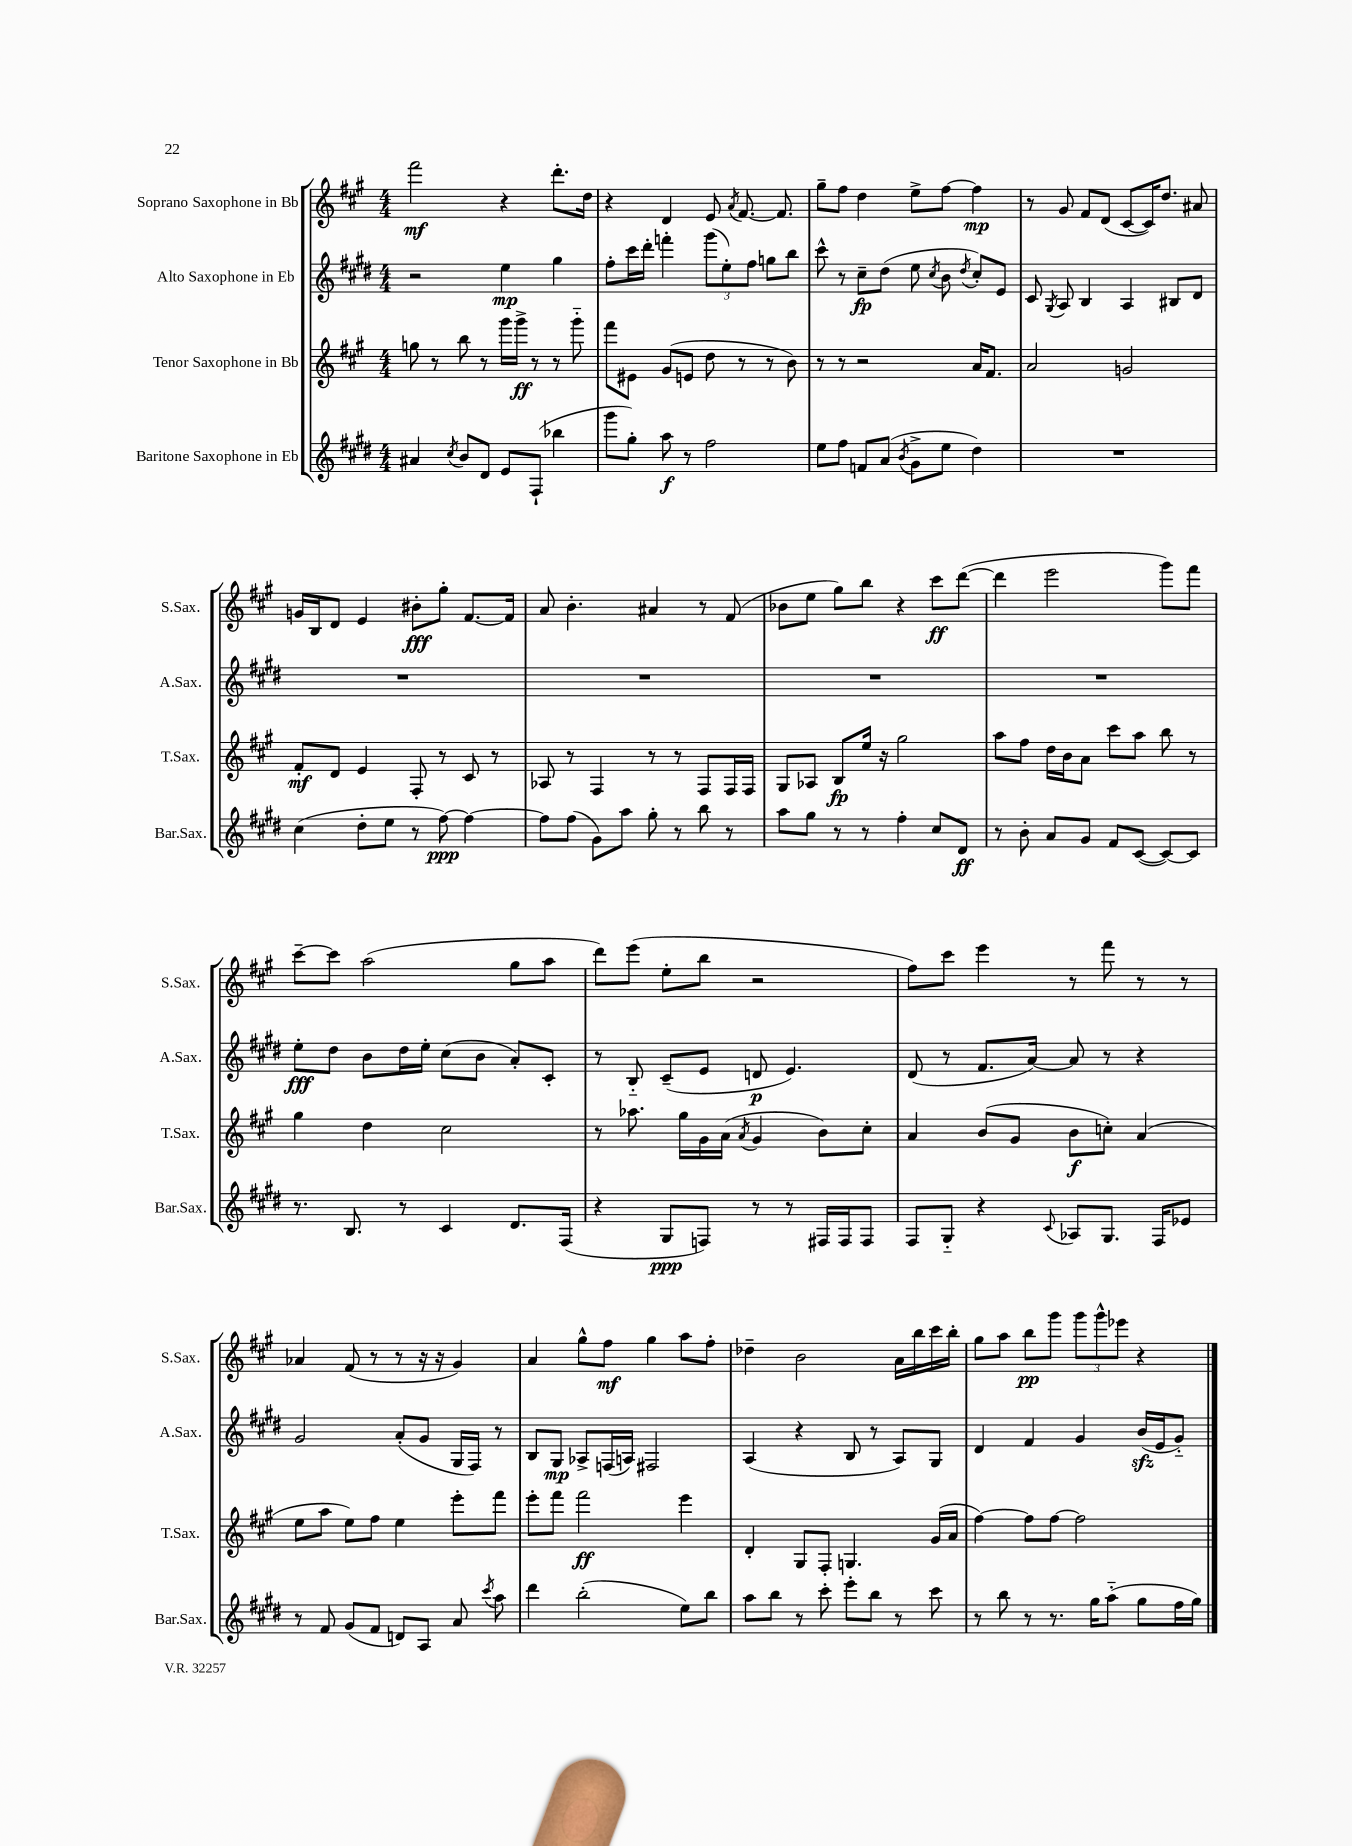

**kern	**kern	**kern	**kern
*staff4	*staff3	*staff2	*staff1
*clefG2	*clefG2	*clefG2	*clefG2
*k[f#c#g#d#]	*k[f#c#g#]	*k[f#c#g#d#]	*k[f#c#g#]
*M4/4	*M4/4	*M4/4	*M4/4
4a#	8gg	2r	2fff#
.	8r	.	.
8qcc#	.	.	.
8b	8bb	.	.
8d#	8r	.	.
8e	16ggg#	4ee	4r
.	16ggg#^	.	.
(8F#`	8r	.	.
4bb-	8r	4gg#	8.ddd'
.	8ggg#'~	.	.
.	.	.	16dd
=	=	=	=
8ggg#	8fff#	8ff#'	4r
8gg#')	8e#	16ccc#	.
.	.	16ddd#'	.
8aa	(8g#	4fff'	4d
8r	8e	.	.
2ff#	8dd	(12ggg#	8e
.	.	12ee')	.
.	.	.	8qa
.	8r	.	[8.f#
.	.	12ff#	.
.	8r	8gg	.
.	.	.	8.f#]
.	8b)	8bb	.
=	=	=	=
8ee	8r	8ccc#^^	8gg#~
8ff#	8r	8r	8ff#
8f	2r	8cc#~	4dd
(8a	.	(8dd#	.
8qb	.	.	.
8g#^	.	8ee	8ee^
.	.	8qcc#	.
8ee	.	8b	[8ff#
.	.	8qdd#	.
4dd#)	16a	8cc#')	4ff#]
.	8.f#	.	.
.	.	8e	.
=	=	=	=
1r	2a	8c#	8r
.	.	8qG#	.
.	.	8A	8g#
.	.	4B	8f#
.	.	.	(8d
.	2g	4A	[8c#
.	.	.	16c#])
.	.	.	8.dd
.	.	8B#	.
.	.	8d#	8a#
=	=	=	=
(4cc#	8f#'	1r	16g
.	.	.	16B
.	8d	.	8d
8dd#'	4e	.	4e
8ee	.	.	.
8r	8F#'	.	8b#'
[8ff#)	8r	.	8gg#'
4ff#_	8c#	.	[8.f#
.	8r	.	.
.	.	.	16f#]
=	=	=	=
8ff#]	8A-	1r	8a
(8ff#	8r	.	4.b'
8g#)	4F#	.	.
8aa	.	.	.
8gg#'	8r	.	4a#
8r	8r	.	.
8bb	8F#	.	8r
8r	16F#	.	(8f#
.	16F#	.	.
=	=	=	=
8aa	8G#	1r	8b-
8gg#	8A-	.	8ee
8r	8B	.	8gg#)
8r	16ee	.	8bb
.	16r	.	.
4ff#'	2gg#	.	4r
8cc#	.	.	8ccc#
8d#	.	.	([8ddd
=	=	=	=
8r	8aa	1r	4ddd]
8b'	8ff#	.	.
8a	16dd	.	2eee
.	16b	.	.
8g#	8a	.	.
8f#	8ccc#	.	.
([8c#	8aa	.	.
8c#_)	8bb	.	8ggg#)
8c#]	8r	.	8fff#
=	=	=	=
8.r	4gg#	8ee'	[8ccc#~
.	.	8dd#	8ccc#]
8.B	.	.	.
.	4dd	8b	(2aa
8r	.	16dd#	.
.	.	16ee'	.
4c#	2cc#	(8cc#	.
.	.	8b	.
8.d#	.	8a')	8gg#
.	.	8c#'	8aa
(16F#	.	.	.
=	=	=	=
4r	8r	8r	8ddd)
.	8.aa-	8B'~	(8eee
8G#	.	(8c#~	8ee'
.	16gg#	.	.
8F)	16g#	8e	8bb
.	(16a	.	.
.	8qa	.	.
8r	4g#	8d	2r
8r	.	4.e)	.
16F#	8b)	.	.
16F#	.	.	.
8F#	8cc#'	.	.
=	=	=	=
8F#	4a	(8d#	8ff#)
8G#'~	.	8r	8ccc#
4r	(8b	8.f#	4eee
.	8g#	.	.
.	.	[16a)	.
8qqc#	.	.	.
8A-	8b	8a]	8r
8.G#	8cc')	8r	8fff#
.	(4a	4r	8r
16F#	.	.	.
8e-	.	.	8r
=	=	=	=
8r	8ee	2g#	4a-
8f#	8aa	.	.
(8g#	8ee)	.	(8f#
8f#	8ff#	.	8r
8d)	4ee	(8a'	8r
8A	.	8g#	16r
.	.	.	16r
8a	8eee'	16G#	4g#)
.	.	16F#)	.
8qccc#	.	.	.
8aa	8fff#	8r	.
=	=	=	=
4ddd#	8eee'	8B	4a
.	8fff#	8G#	.
(2bb'	2fff#	8A-^	8gg#^^
.	.	(16F	8ff#
.	.	16A)	.
.	.	2F#	4gg#
8ee)	4eee	.	8aa
8bb	.	.	8ff#'
=	=	=	=
8aa	4d'	(4A	4dd-~
8bb	.	.	.
8r	8G#	4r	2b
8ccc#'	8F#'	.	.
8eee'	4.G	8B	.
8bb	.	8r	.
8r	.	8A)	16a
.	.	.	16bb
8ccc#	(16g#	8G#	16ccc#
.	16a	.	16bb'
=	=	=	=
8r	[4ff#)	4d#	8gg#
8bb	.	.	8aa
8r	8ff#]	4f#	8bb
8.r	[8ff#	.	8ggg#
.	2ff#]	4g#	12ggg#
16gg#	.	.	.
.	.	.	12ggg#^^
(8aa'~	.	.	.
.	.	.	12eee-
8gg#	.	(16b	4r
.	.	16e	.
16ff#	.	8g#'~)	.
16gg#)	.	.	.
==	==	==	==
*-	*-	*-	*-
